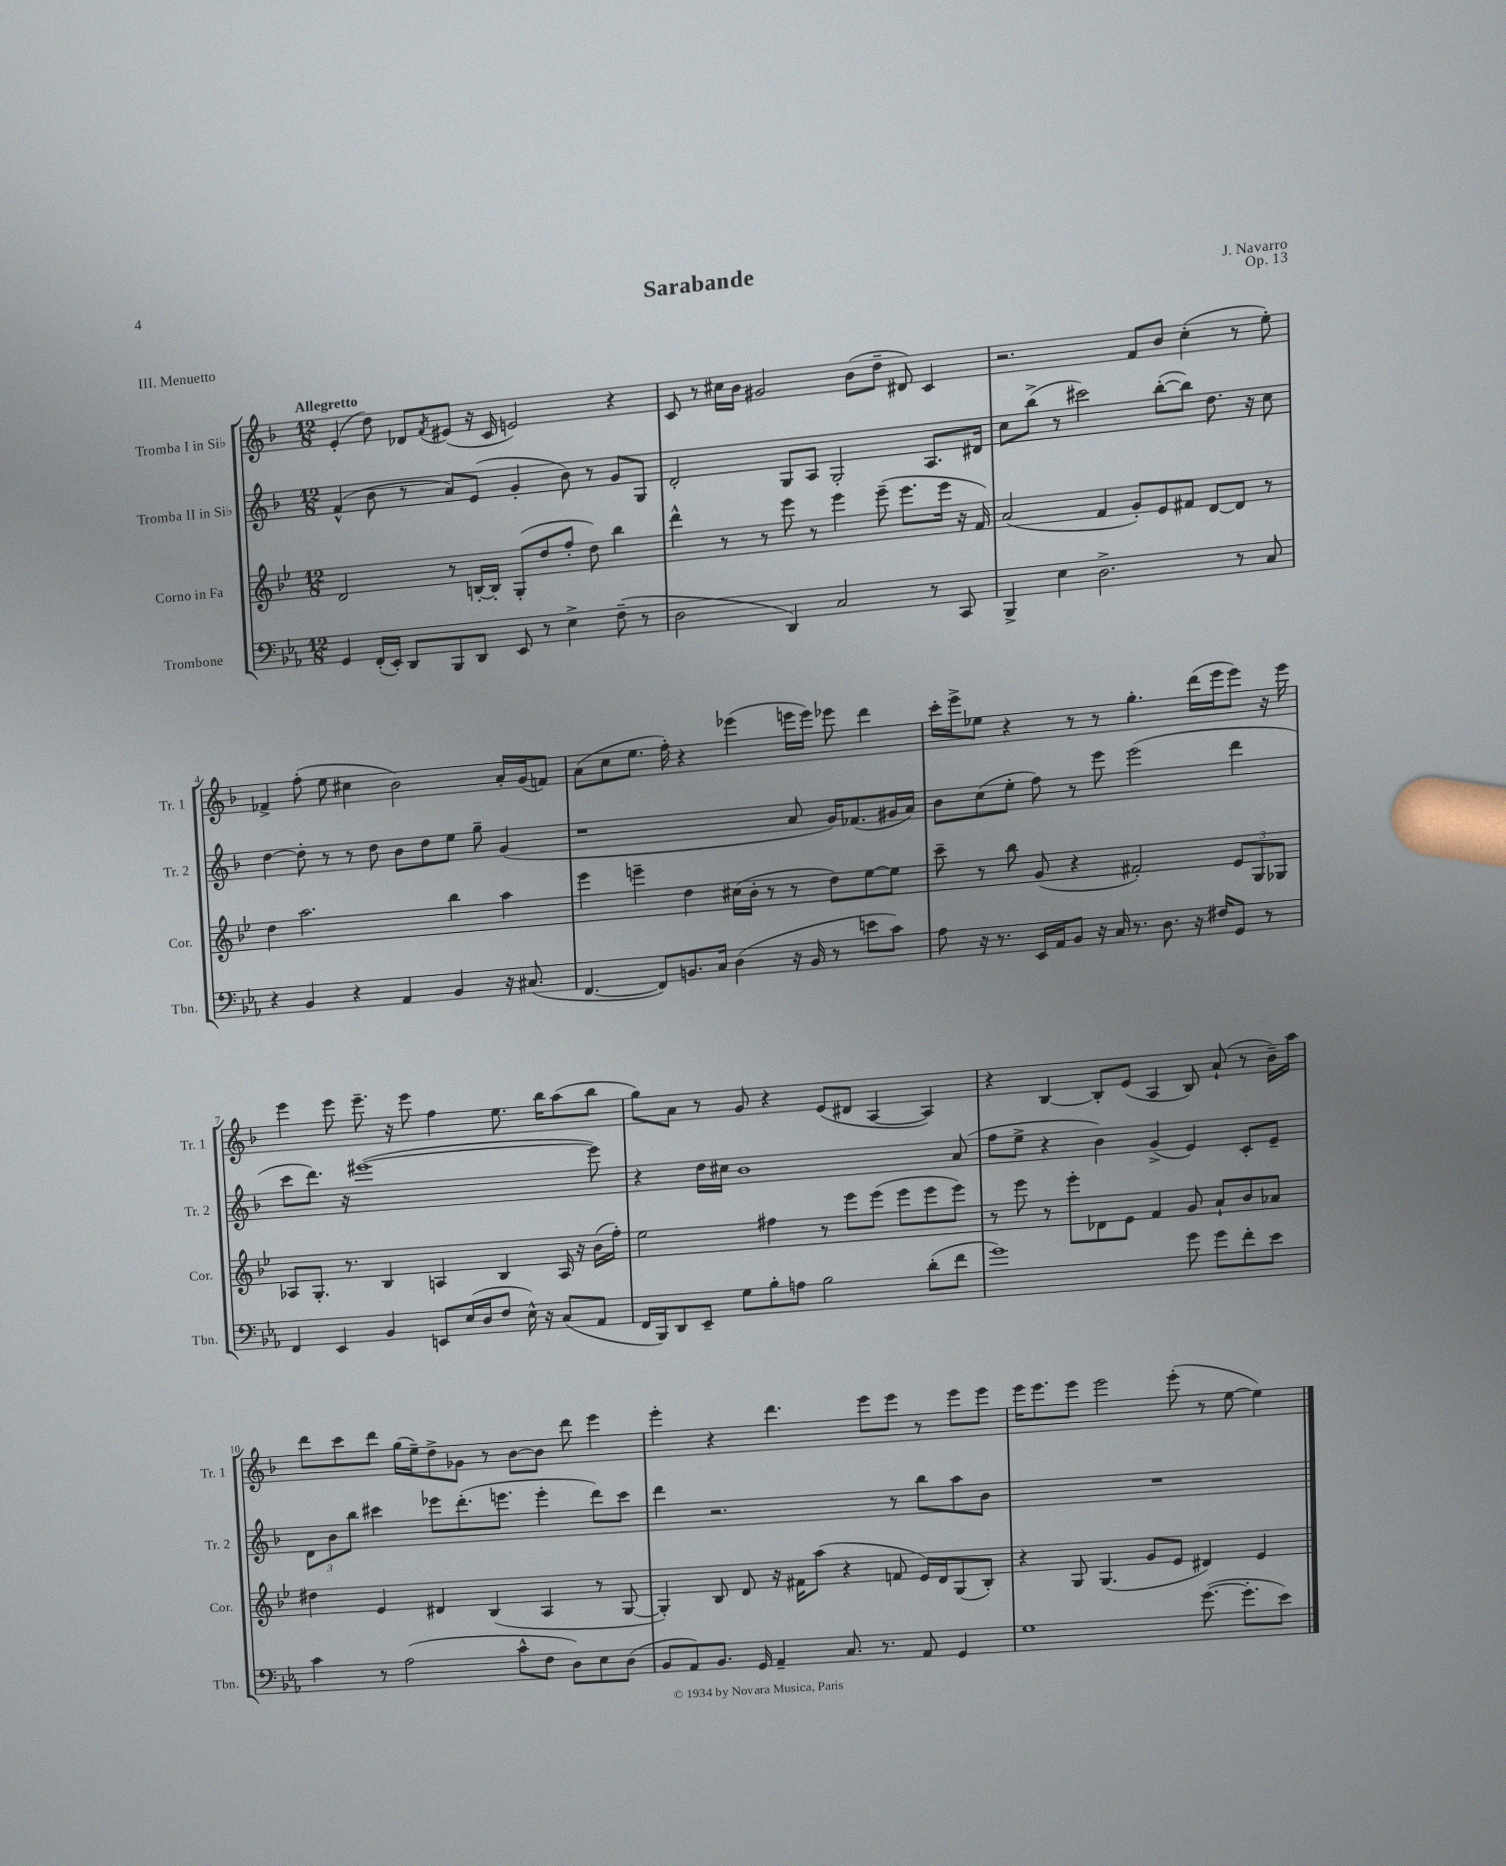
\header { title = "Sarabande" composer = "J. Navarro" opus = "Op. 13" piece = "III. Menuetto" }
<<
\new StaffGroup <<
\new Staff = "s0" \with { instrumentName = "Tromba I in Sib" shortInstrumentName = "Tr. 1" } {
    \clef treble \key f \major \numericTimeSignature \time 12/8 \tempo "Allegretto"
    e'4-.( d''8) des'8 \acciaccatura { f'8 } eis'8( r16 c'16 e'2) r4 |
    c'8 r8 cis''16 bes'16 gis'2 bes'8( d''8-- dis'8) c'4 |
    r2. f'8 bes'8 c''4-.( r8 e''8-.) |
    fes'4-> f''8-.( e''8 cis''4 bes'2) a'16-. g'16( f'8) |
    a'8( c''8 e''8. f''16-.) r4 ees'''4( e'''16 e'''16) ees'''8 d'''4 |
    c'''16-. e'''16-> ees''8 r4 r8 r8 g''4.-. d'''16( e'''16 e'''8) r16 e'''16 |
    e'''4 e'''8 e'''8.-- r16 e'''8 f''4 e''8. bes''16 a''8( bes''8 |
    g''8) a'8 r8 g'8 r4 e'8( dis'8 a4~ a4) |
    r4 bes4~ bes8-. e'8( a4 bes8) a'8-!( r8 bes'16--) a''16 |
    d'''8 c'''8 d'''8 g''16( e''16--) d''8-> ges'8 r8 bes'8~ bes'8 d'''8 e'''4 |
    e'''4-. r4 d'''4. e'''8 e'''8 r8 e'''8 e'''8 |
    e'''16 e'''8. e'''8 e'''2 e'''8-.( r8 e''8~ e''4) \bar "|." |
}
\new Staff = "s1" \with { instrumentName = "Tromba II in Sib" shortInstrumentName = "Tr. 2" } {
    \clef treble \key f \major \numericTimeSignature \time 12/8
    f'4-^( bes'8 r8 a'8) e'8( g'4-. bes'8) r8 g'8 g8 |
    d'2-. g8 a8 g2-. a8. dis'16 |
    c''8 bes''8->( r8 cis'''2) bes''8~-.( bes''8) d''8. r16 c''8 |
    d''4~ d''8-. r8 r8 d''8 bes'8 d''8 e''8 g''8-- g'4( |
    r1 a'8 g'16) fes'8.( gis'16 a'16) |
    bes'8 c''8( e''8-. f''8) r8 e'''8 e'''2( d'''4 |
    c'''8 d'''8.) r16 eis'''1~( eis'''8) |
    r4 d''16 cis''16 bes'1 a'8( |
    f''8 e''8-> r4 bes'4) g'4->( e'4) c'8-. e'8-- |
    \tuplet 3/2 { d'8 bes'8 bes''8 } cis'''4 ees'''8 d'''8.-.( e'''8. e'''4-. d'''8) cis'''8 |
    d'''4 r2. r8 bes''8 a''8 bes'8 |
    R1. \bar "|." |
}
\new Staff = "s2" \with { instrumentName = "Corno in Fa" shortInstrumentName = "Cor." } {
    \clef treble \key bes \major \numericTimeSignature \time 12/8
    d'2 r8 b16~-. b16-. g8-.( d''8 f''8-. d''8) bes''4 |
    d'''4-^ r8 r8 ees'''8 r8 ees'''4 ees'''8--( ees'''8. ees'''16 r16 f'16) |
    a'2( f'4 g'8-.) ees'8 fis'8 d'8~ d'8 r8 |
    d''4 a''2. bes''4 a''4 |
    ees'''4 e'''4-- d''4 cis''16( bes'16-. r8 r8 d''8) ees''8~ ees''8 |
    c'''8-- r8 bes''8 g'8( r4 fis'2-.) \tuplet 3/2 { ees'8 g8 ges8 } |
    aes8 g8.-. r8. bes4 a4 bes4 a16 r16 bes'16( f''16-.) |
    ees''2 fis''4 r8 ees'''8 ees'''8( ees'''8 ees'''8 ees'''8) |
    r8 ees'''8 r8 ees'''8-. des'8 ees'8 f'4 g'8 a'8-! bes'8 aes'8 |
    dis''4 ees'4 dis'4 bes4( a4 r8 g8~ |
    g4-.) bes8 d'8 r16 fis'16 a''8( r4 f'8 ees'16) d'16 g8( bes8-.) |
    r4 g8 g4.( g'8 ees'8 dis'4) ees'4 \bar "|." |
}
\new Staff = "s3" \with { instrumentName = "Trombone" shortInstrumentName = "Tbn." } {
    \clef bass \key ees \major \numericTimeSignature \time 12/8
    g,4 f,16-.( ees,16-.) d,8 bes,,8 d,8 ees,8 r8 ees4-> f8--( r8 |
    d2 d,4) c2 r8 c,8 |
    bes,,4-> ees4 d2.-> r8 c8 |
    r4 bes,4 r4 aes,4 bes,4 r16 cis8.( |
    f,4.~ f,8) b,8. c16 d4( r16 b,16 r8 e'8 c'8) |
    aes8 r16 r8. ees,16 aes,16 bes,8 r16 c16 r8. d8. r16 fis16 g,8 r8 |
    f,4 ees,4 bes,4 e,8 ees16( d16 f8 ees16-^) r16 c8( aes,8 |
    f,16 bes,,16) d,8 ees,8-- g8 bes8-. a8 bes2 d'8-.( f'8 |
    g'1) g'8 g'8 f'8-. ees'8 |
    c'4 r8 aes2( c'8-^ f8 d8) ees8 d8( |
    bes,8 aes,8) bes,8. g,16 aes,4-- c8. r8. aes,8 g,4 |
    g1 g'8.~( g'8.-. ees'8) \bar "|." |
}
>>
>>
